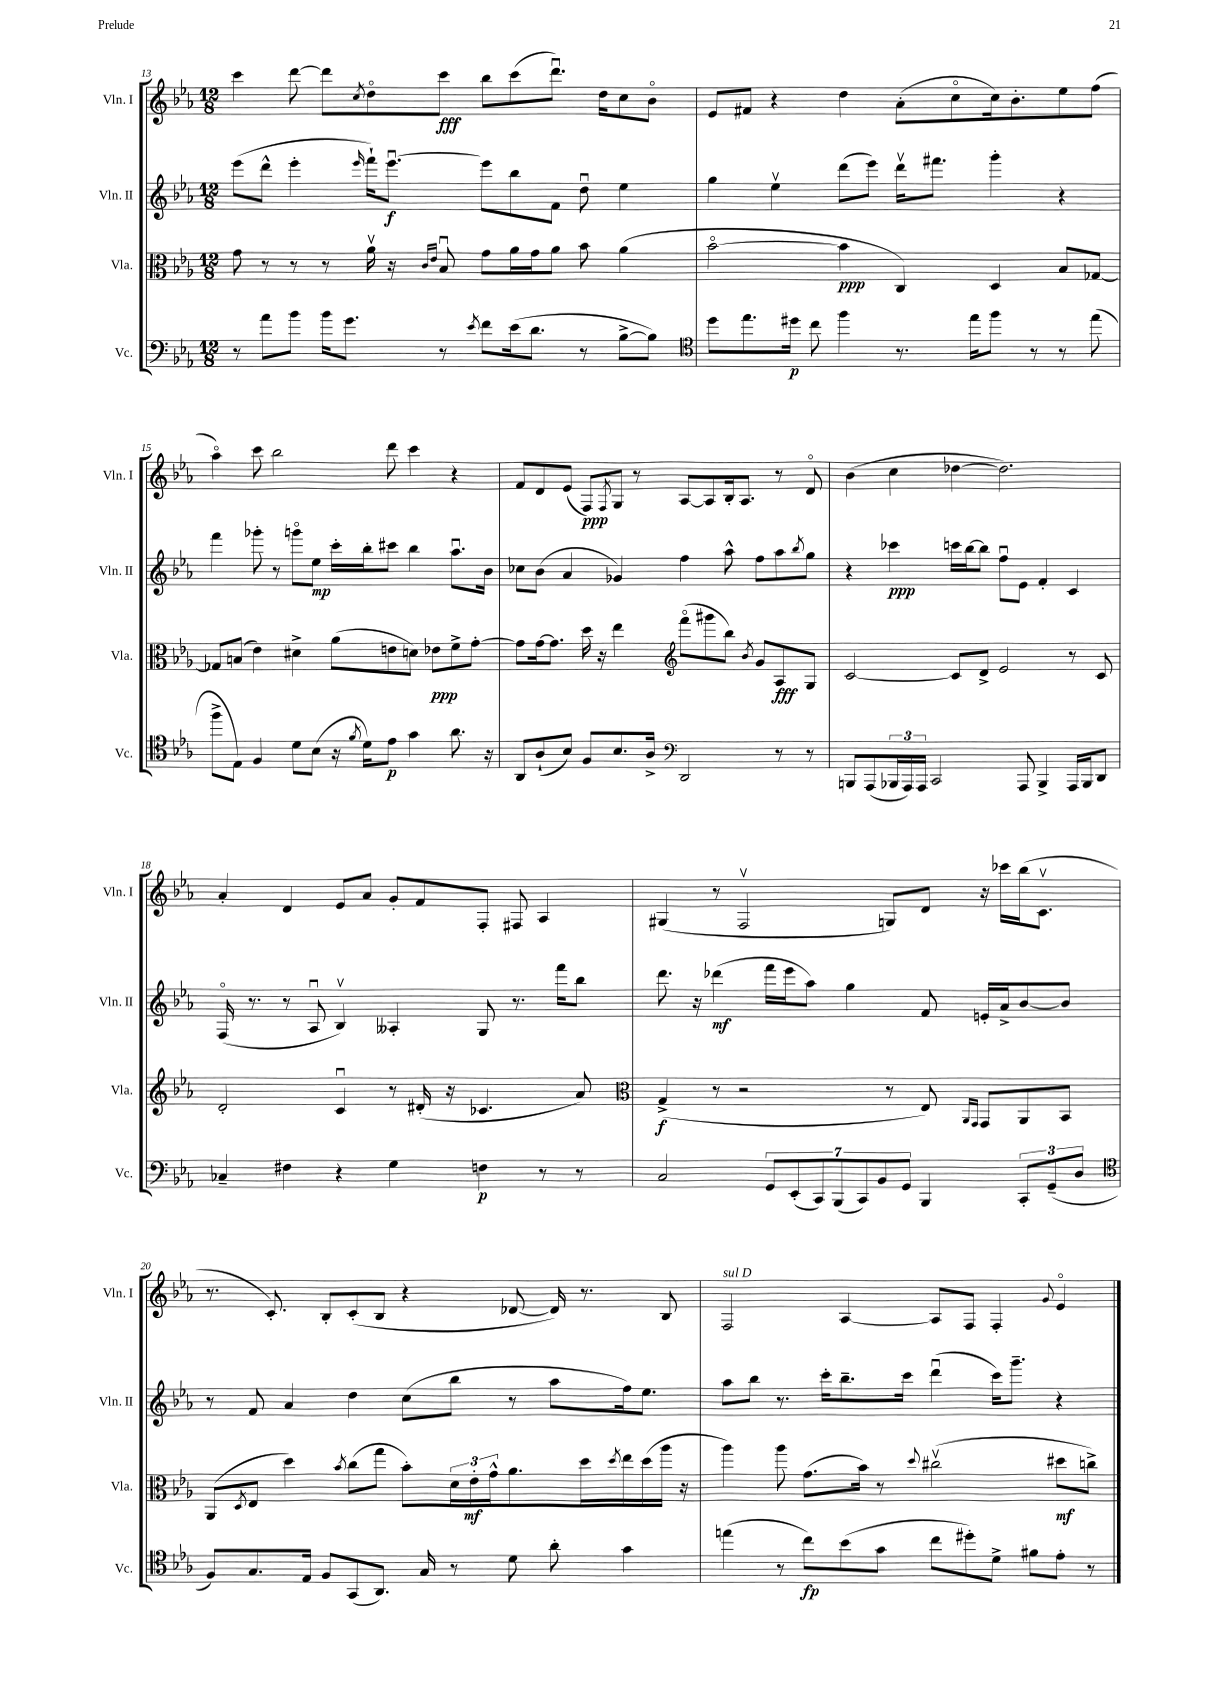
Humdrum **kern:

**kern	**kern	**kern	**kern
*staff4	*staff3	*staff2	*staff1
*clefF4	*clefC3	*clefG2	*clefG2
*k[b-e-a-]	*k[b-e-a-]	*k[b-e-a-]	*k[b-e-a-]
*M12/8	*M12/8	*M12/8	*M12/8
8r	8g	(8eee-	4ccc
8a-	8r	8ddd^^	.
8b-	8r	4eee-'	[8ddd
16b-	8r	.	8ddd]
8.g	.	.	.
.	.	16qqeee-	8qcc
.	16a-v	16fff`)	8ddo
.	16r	[8.eee-u	.
.	16qqc	.	.
.	16qqe-	.	.
8r	8B-u	.	8ccc
8qe-	.	.	.
8f	8g	8eee-]	8bb-
(16e-	16a-	8bb-	(8ccc
8.d	16g	.	.
.	8a-	8f	8.dddu)
8r	8b-	8ddu	.
.	.	.	16dd
[8B-^	(4a-	4ee-	8cc
8B-])	.	.	8b-o
=	=	=	=
*clefC4	*	*	*
8dd	[2b-o	4gg	8e-
8.ee-	.	.	8f#
.	.	4ee-v	4r
16dd#	.	.	.
8cc	.	.	.
4ff	4b-]	(8ddd	4dd
.	.	8eee-)	.
8.r	4C)	16dddv	(8a-'
.	.	8.fff#	.
.	.	.	8cco
16ee-	.	.	.
8ff	4D	4ggg'	16cc)
.	.	.	8.b-'
8r	.	.	.
8r	8B-	4r	8ee-
(8ee-	[8G-	.	(8ff
=	=	=	=
8ff^	8G-]	4fff	4aa-o)
8E-)	(8B	.	.
4F	4e-)	8ggg-'	8ccc
.	.	8r	2bb-
8d	4d#^	8gggo	.
(8B-	.	8ee-	.
16r	(8a-	16ccc'	.
8qf	.	.	.
16d)	.	16bb-'	.
8e-	8e	8ccc#	8ddd
4g	8d)	4bb-	4ccc
.	8e-	.	.
8.a-	8f^	8.aa-u	4r
.	[8g'	.	.
16r	.	16b-	.
=	=	=	=
8AA-	8g]	8cc-	8f
(8A-`	[16g	(8b-	8d
.	8.g]	.	.
8B-)	.	4a-	(8e-
8F	16dd	.	8F)
.	16r	.	.
.	.	.	8qF
8.B-	4ee-	4g-)	8G
.	.	.	8r
16A-^	.	.	.
*clefF4	*clefG2	*	*
2DD	(8fffo	4ff	[8A-
.	8ggg#	.	8A-]
.	8bb-)	8aa-^^	16B-'
.	.	.	8.A-
.	8qb-	.	.
.	8g	8ff	.
8r	8A-	8aa-	8r
.	.	8qbb-	.
8r	8G	8gg	8do
=	=	=	=
8BBB	[2c	4r	(4b-
(8AAA-	.	.	.
24BBB-	.	4ccc-	4cc
24AAA-)	.	.	.
24AAA-	.	.	.
2CC	.	.	.
.	8c]	16ccc	[4dd-
.	.	[16bb-	.
.	8d^	8bb-]	.
.	2e-	8ffu	2.dd-])
8AAA-	.	8e-	.
4BBB-^	.	4f'	.
16AAA-	8r	4c	.
16BBB-	.	.	.
8DD	8c	.	.
=	=	=	=
4C-~	2d'	(16Fo	4a-'
.	.	8.r	.
4F#	.	8r	4d
.	.	8A-u	.
4r	4cu	4B-v)	8e-
.	.	.	8a-
4G	8r	4A--'	8g'
.	(16d#'	.	8f
.	16r	.	.
4F	4.c-	8G	8F'
.	.	8.r	8F#
8r	.	.	4A-
.	.	16fff	.
8r	8a-)	8bb-	.
=	=	=	=
*	*clefC3	*	*
2C	(4G^	8.ddd	(4G#
.	.	16r	.
.	8r	(4ddd-	8r
.	2r	.	2Fv
14GG	.	16fff	.
.	.	16eee-	.
(14EE-'	.	.	.
.	.	8aa-)	.
14CC)	.	.	.
(14BBB-	.	.	.
.	.	4gg	.
14CC)	.	.	.
14BB-	.	.	.
.	8r	.	8G)
14GG	.	.	.
4BBB-	8E-)	8f	8d
.	16qqAA-	.	.
.	16qqGG	.	.
.	8GG	16e'	16r
.	.	16a-^	16ccc-
12CC'	8AA-	[8b-	(16bb-
.	.	.	8.cv
(12GG~	.	.	.
.	8BB-	8b-]	.
12D	.	.	.
=	=	=	=
*clefC4	*	*	*
8F)	(8AA-	8r	8.r
.	8qD	.	.
8.G	8E-	8f	.
.	.	.	8.c')
.	4dd)	4a-	.
16E-	.	.	.
8F	.	.	8B-'
.	8qb-	.	.
(8GG	(8cc	4dd	(8c'
8.AA-)	8gg	.	8B-
.	8b-')	(8cc	4r
16G	.	.	.
8r	24d	8bb-	.
.	24e-'	.	.
.	24g^^	.	.
8d	8.a-	8r	[8d-
8a-'	.	8aa-	16d-])
.	16dd	.	8.r
.	8qdd	.	.
4g	16ee-	16ff)	.
.	(16dd	8.ee-	.
.	16aa-	.	8B-
.	16r	.	.
=	=	=	=
(4ee	4aa-)	8aa-	2F
.	.	8bb-	.
8r	8aa-	8.r	.
8cc)	(8.g	.	.
.	.	16ccc'	.
(8b-	.	8.bb-~	[4A-
.	16b-)	.	.
8g	8r	.	.
.	.	16ccc	.
.	8qqdd	.	.
8cc	(2cc#v	(4dddu	8A-]
8dd#')	.	.	8F
8d^	.	16ccc)	4F'
.	.	8.ggg~	.
8f#	.	.	.
.	.	.	8qqg
8e-'	8dd#	4r	4e-o
8r	8cc^)	.	.
==	==	==	==
*-	*-	*-	*-
